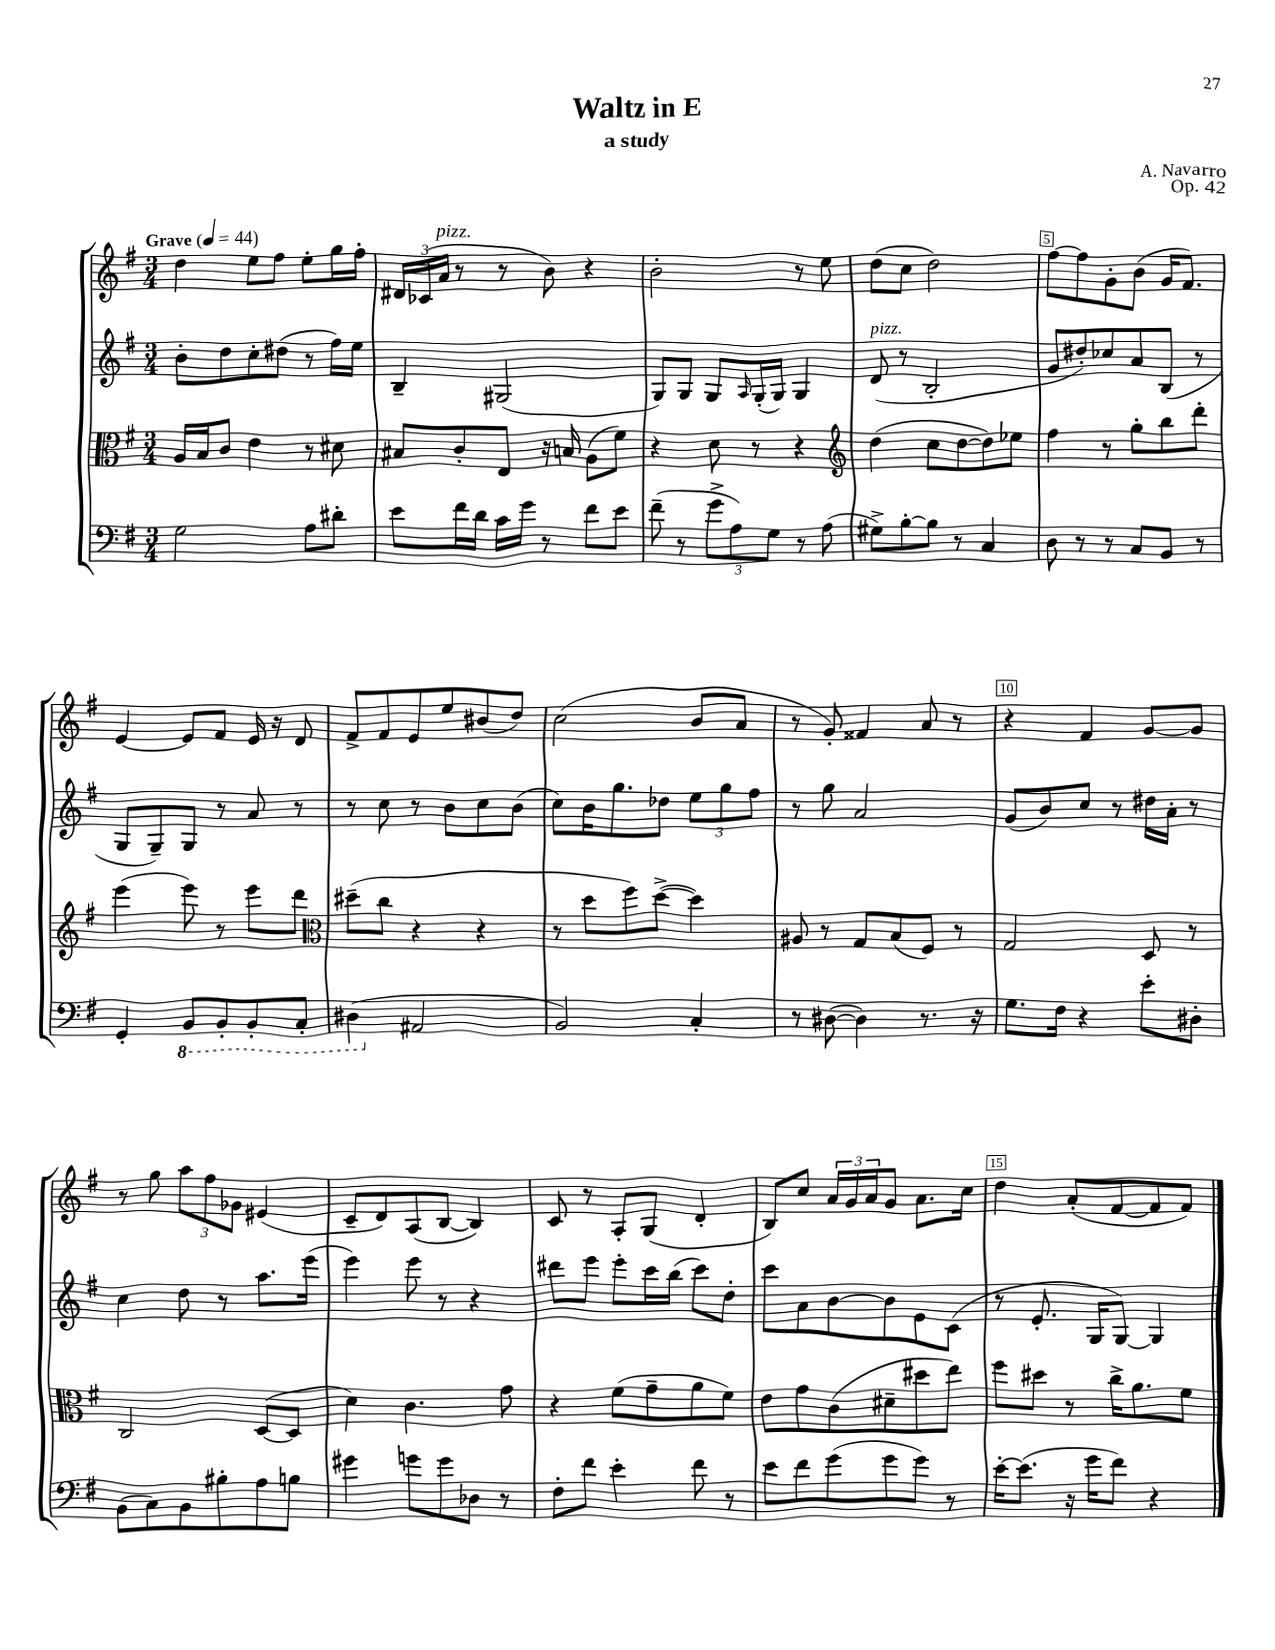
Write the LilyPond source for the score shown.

\header { title = "Waltz in E" composer = "A. Navarro" subtitle = "a study" opus = "Op. 42" }
<<
\new StaffGroup <<
\new Staff = "s0" {
    \clef treble \key g \major \numericTimeSignature \time 3/4 \tempo "Grave" 4 = 44
    d''4 e''8 fis''8 e''8-. g''16 fis''16-. |
    \tuplet 3/2 { dis'16 ces'16( a'16^\markup { \italic "pizz." } } r8 r8 b'8) r4 |
    b'2-. r8 e''8 |
    d''8( c''8 d''2) |
    fis''8~ fis''8 g'8-. b'8( g'16 fis'8.) |
    e'4~ e'8 fis'8 e'16 r16 d'8 |
    fis'8-> fis'8 e'8 e''8 bis'8( d''8) |
    c''2( b'8 a'8 |
    r8 g'8-.) fisis'4 a'8 r8 |
    r4 fis'4 g'8~ g'8 |
    r8 g''8 \tuplet 3/2 { a''8 fis''8 ges'8 } eis'4( |
    c'8-- d'8) a8( b8~ b4) |
    c'8 r8 a8-. g8( d'4-. |
    b8) c''8 \tuplet 3/2 { a'16 g'16 a'16 } g'8 a'8. c''16 |
    d''4 a'8-.( fis'8~ fis'8 fis'8) \bar "|." |
}
\new Staff = "s1" {
    \clef treble \key g \major \numericTimeSignature \time 3/4
    b'8-. d''8 c''8-. dis''8( r8 fis''16) e''16 |
    b4-- gis2( |
    g8) g8 g8 \grace { a16 } g16-.( g16) g4 |
    d'8^\markup { \italic "pizz." }( r8 b2-. |
    g'8 dis''8-.) ces''8 a'8 b8( r8 |
    g8 g8--) g8 r8 a'8 r8 |
    r8 c''8 r8 b'8 c''8 b'8( |
    c''8) b'16 g''8. des''8 \tuplet 3/2 { e''8 g''8 fis''8 } |
    r8 g''8 a'2 |
    g'8( b'8) c''8 r8 dis''16 a'16-. r8 |
    c''4 d''8 r8 a''8. e'''16( |
    e'''4) e'''8 r8 r4 |
    dis'''8 e'''8 e'''8-. c'''16 b''16( c'''8) d''8-. |
    c'''8 a'8 b'8~ b'8 e'8 c'8( |
    r8 e'8.-. g16 g8~) g4 \bar "|." |
}
\new Staff = "s2" {
    \clef alto \key g \major \numericTimeSignature \time 3/4
    a16 b16 c'8 e'4 r8 dis'8 |
    bis8 c'8-. e8 r16 b16 a8( fis'8) |
    r4 d'8 r8 r4 |
    \clef treble d''4( c''8 d''8~ d''8) ees''8 |
    fis''4 r8 g''8-. b''8 d'''8-. |
    e'''4( e'''8) r8 e'''8 d'''8 |
    \clef alto dis''8--( c''8 r4 r4 |
    r8 d''8 fis''8) d''8~->( d''4) |
    ais8 r8 g8 b8( fis8) r8 |
    g2 d8 r8 |
    c2 d8~( d8 |
    d'4) c'4. g'8 |
    r4 fis'8( g'8-- a'8 fis'8) |
    e'8 g'8 c'8( dis'8-- dis''8 e''8) |
    fis''8 dis''8 r8 c''16-> a'8. fis'8 \bar "|." |
}
\new Staff = "s3" {
    \clef bass \key g \major \numericTimeSignature \time 3/4
    g2 a8 dis'8-. |
    e'8 fis'16 d'16 c'16 g'16 r8 fis'8 e'8 |
    fis'8--( r8 \tuplet 3/2 { g'8-> a8) g8 } r8 a8( |
    gis8->) b8~-. b8 r8 c4 |
    d8 r8 r8 c8 b,8 r8 |
    g,4-. \ottava #-1 b,,8 b,,8-. b,,8-. c,8-. |
    dis,4( \ottava #0 ais,2 |
    b,2) c4-. |
    r8 dis8~( dis4) r8. r16 |
    g8. fis16 r4 e'8-. dis8-. |
    b,8( c8) b,8 bis8-. a8 b8 |
    gis'4 g'8 g'8 des8 r8 |
    fis8-. fis'8 e'4-. fis'8 r8 |
    e'8 fis'8 g'8( g'8 g'8) r8 |
    e'16~-. e'8.( r16 g'16 fis'8) r4 \bar "|." |
}
>>
>>
\layout { \context { \Score \override BarNumber.break-visibility = ##(#f #t #t) barNumberVisibility = #(every-nth-bar-number-visible 5) \override BarNumber.stencil = #(make-stencil-boxer 0.1 0.3 ly:text-interface::print) } }
